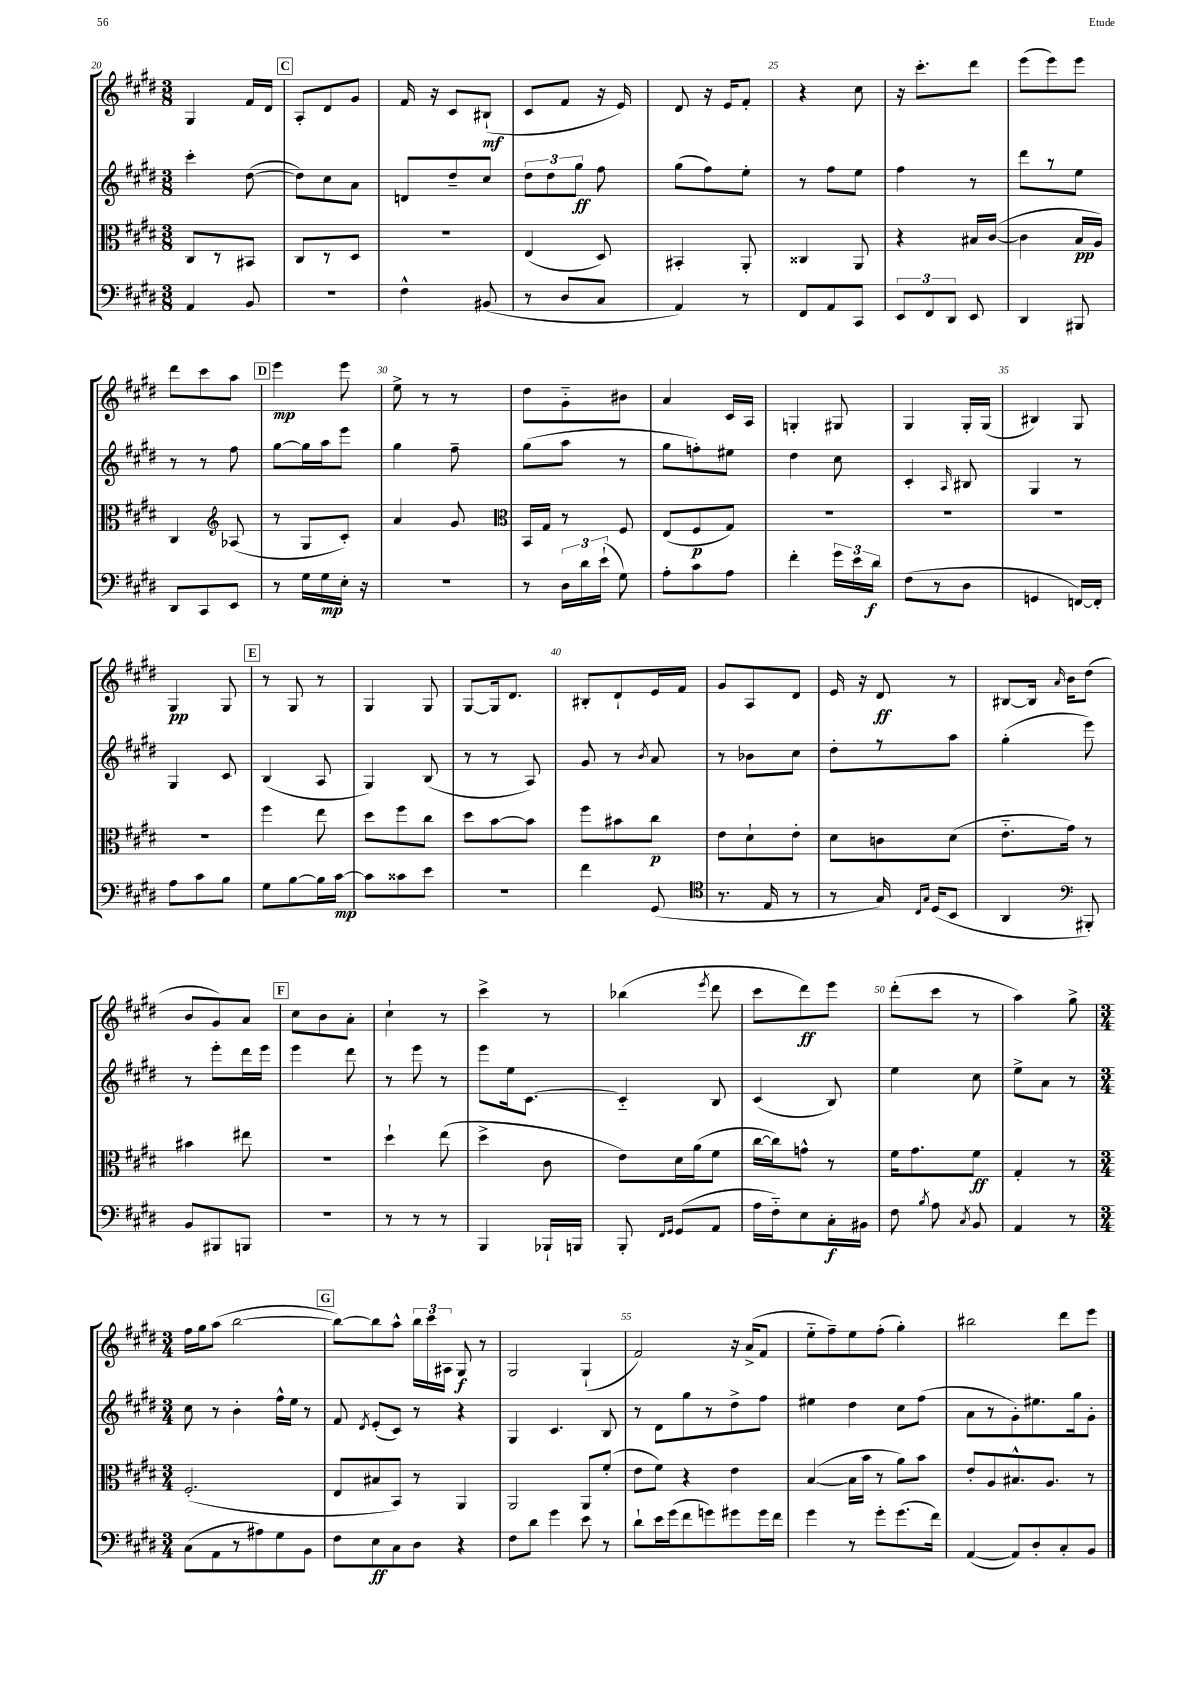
<<
\new StaffGroup <<
\new Staff = "s0" {
    \clef treble \key e \major \numericTimeSignature \time 3/8
    \autoBeamOff gis4 fis'16[ dis'16] |
    \mark \markup { \box "C" } a8[-. dis'8 gis'8] |
    fis'16 r16 cis'8[ bis8]-!\mf( |
    cis'8[ fis'8] r16 e'16) |
    dis'8 r16 e'16[ fis'8]-. |
    r4 cis''8 |
    r16 cis'''8.[-. dis'''8] |
    e'''8[( e'''8) e'''8] |
    dis'''8[ cis'''8 a''8] |
    \mark \markup { \box "D" } e'''4\mp e'''8 |
    e''8-> r8 r8 |
    dis''8[ gis'8-_ bis'8] |
    a'4 cis'16[ a16] |
    g4-. gis8 |
    gis4 gis16[-. gis16]( |
    bis4) gis8 |
    gis4\pp gis8 |
    \mark \markup { \box "E" } r8 gis8 r8 |
    gis4 gis8 |
    gis8[~ gis16 dis'8.] |
    bis8[-. dis'8-! e'16 fis'16] |
    gis'8[ a8 dis'8] |
    e'16 r16 dis'8\ff r8 |
    bis8[~ bis16] \grace { a'16 } b'16[ dis''8]( |
    b'8[ gis'8) a'8] |
    \mark \markup { \box "F" } cis''8[ b'8 a'8]-. |
    cis''4-! r8 |
    cis'''4-> r8 |
    bes''4( \acciaccatura { e'''8 } dis'''8 |
    cis'''8[ dis'''8\ff) e'''8] |
    dis'''8[-.( cis'''8] r8 |
    a''4) gis''8-> |
    \numericTimeSignature \time 3/4 fis''16[ gis''16 a''8]( b''2~ |
    \mark \markup { \box "G" } b''8[~) b''8 a''8]-^ \tuplet 3/2 { b''16[ cis'''16 ais16] } gis8\f r8 |
    gis2 gis4-!( |
    fis'2) r16 a'16[->( fis'8] |
    e''8[-_ fis''8--) e''8 fis''8]-.( gis''4-.) |
    bis''2 dis'''8[ e'''8] \bar "|." |
}
\new Staff = "s1" {
    \clef treble \key e \major \numericTimeSignature \time 3/8
    \autoBeamOff cis'''4-. dis''8~( |
    \mark \markup { \box "C" } dis''8[) cis''8 a'8] |
    d'8[ dis''8-- cis''8] |
    \tuplet 3/2 { dis''8[ dis''8 gis''8]\ff } fis''8 |
    gis''8[( fis''8) e''8]-. |
    r8 fis''8[ e''8] |
    fis''4 r8 |
    dis'''8[ r8 e''8] |
    r8 r8 fis''8 |
    \mark \markup { \box "D" } gis''8[~ gis''16 a''16 e'''8] |
    gis''4 fis''8-- |
    gis''8[( a''8] r8 |
    gis''8[ f''8-.) eis''8] |
    dis''4 cis''8 |
    cis'4-. \grace { a16 } bis8 |
    gis4 r8 |
    gis4 cis'8 |
    \mark \markup { \box "E" } b4( a8 |
    gis4) b8( |
    r8 r8 a8) |
    gis'8 r8 \acciaccatura { b'8 } a'8 |
    r8 bes'8[ cis''8] |
    dis''8[-. r8 a''8] |
    gis''4-.( e'''8) |
    r8 e'''8[-. dis'''16 e'''16] |
    \mark \markup { \box "F" } e'''4 dis'''8 |
    r8 e'''8 r8 |
    e'''8[ e''16 cis'8.]~ |
    cis'4-_ b8 |
    cis'4( b8) |
    e''4 cis''8 |
    e''8[-> a'8] r8 |
    \numericTimeSignature \time 3/4 cis''8 r8 b'4-. fis''16[-^ e''16] r8 |
    \mark \markup { \box "G" } fis'8 \acciaccatura { dis'8 } e'8[-.( cis'8]) r8 r4 |
    gis4 cis'4. b8 |
    r8 dis'8[ gis''8 r8 dis''8-> fis''8] |
    eis''4 dis''4 cis''8[ fis''8]( |
    a'8[ r8 gis'8-.) eis''8. gis''16 gis'8]-. \bar "|." |
}
\new Staff = "s2" {
    \clef alto \key e \major \numericTimeSignature \time 3/8
    \autoBeamOff cis8[ r8 bis,8] |
    \mark \markup { \box "C" } cis8[ r8 dis8] |
    R4. |
    e4( dis8) |
    bis,4-. a,8-. |
    cisis4 a,8 |
    r4 bis16[ cis'16]~( |
    cis'4 b16[\pp a16]) |
    cis4 \clef treble aes8( |
    \mark \markup { \box "D" } r8 gis8[ cis'8]-.) |
    a'4 gis'8 |
    \clef alto b,16[ gis16] r8 fis8 |
    e8[( fis8\p gis8]) |
    R4. |
    R4. |
    R4. |
    R4. |
    \mark \markup { \box "E" } fis''4 e''8 |
    dis''8[ fis''8 cis''8] |
    dis''8[ b'8~ b'8] |
    fis''8[ bis'8 cis''8]\p |
    e'8[ dis'8-! e'8]-. |
    dis'8[ c'8 dis'8]( |
    e'8.[-_ gis'16]) r8 |
    bis'4 eis''8 |
    \mark \markup { \box "F" } R4. |
    dis''4-! e''8( |
    dis''4-> cis'8 |
    e'8[) dis'16 a'16( fis'8] |
    cis''16[~ cis''16) g'8]-^ r8 |
    fis'16[ gis'8. fis'8]\ff |
    gis4-. r8 |
    \numericTimeSignature \time 3/4 fis2.-.( |
    \mark \markup { \box "G" } e8[ bis8 b,8]) r8 a,4 |
    a,2 a,8[ fis'8]-.( |
    e'8[ fis'8]) r4 e'4 |
    b4~( b16[ b'16] r8 a'8[) b'8] |
    e'8[-. a8 bis8.-^ a8.] r8 \bar "|." |
}
\new Staff = "s3" {
    \clef bass \key e \major \numericTimeSignature \time 3/8
    \autoBeamOff a,4 b,8 |
    \mark \markup { \box "C" } R4. |
    fis4-^ bis,8( |
    r8 dis8[ cis8] |
    a,4) r8 |
    fis,8[ a,8 cis,8] |
    \tuplet 3/2 { e,8[ fis,8 dis,8] } e,8 |
    dis,4 bis,,8 |
    dis,8[ cis,8 e,8] |
    \mark \markup { \box "D" } r8 gis16[ gis16\mp e16]-. r16 |
    R4. |
    r8 \tuplet 3/2 { dis16[ dis'16 e'16]-!( } gis8) |
    a8[-. cis'8 a8] |
    fis'4-. \tuplet 3/2 { gis'16[ e'16 dis'16]\f } |
    fis8[( r8 dis8] |
    g,4 f,16[~) f,16]-. |
    a8[ cis'8 b8] |
    \mark \markup { \box "E" } gis8[ b8~ b16 cis'16]~\mp |
    cis'8[ cisis'8 e'8] |
    R4. |
    fis'4 gis,8( |
    \clef tenor r8. e16 r8 |
    r8 gis16) \grace { cis16[ gis16] } dis16[( b,8] |
    a,4 \clef bass bis,,8-.) |
    b,8[ bis,,8 b,,8] |
    \mark \markup { \box "F" } R4. |
    r8 r8 r8 |
    b,,4 bes,,16[-! b,,16] |
    b,,8-. \grace { fis,16[ gis,16] } gis,8[( a,8] |
    a16[ fis16-_) e8 cis16-.\f bis,16] |
    fis8 \acciaccatura { b8 } a8 \acciaccatura { cis8 } b,8 |
    a,4 r8 |
    \numericTimeSignature \time 3/4 cis8[( a,8 r8 ais8) gis8 b,8] |
    \mark \markup { \box "G" } fis8[ e8\ff cis8 dis8] r4 |
    fis8[ dis'8] gis'4 e'8 r8 |
    dis'8[-! e'16 gis'16( fis'8 g'8) gis'8 gis'16 fis'16] |
    gis'4 r8 gis'8[-. gis'8.( fis'16]) |
    a,4~( a,8[) dis8-. cis8-. b,8] \bar "|." |
}
>>
>>
\layout { \context { \Score currentBarNumber = #20 \override BarNumber.break-visibility = ##(#f #t #t) barNumberVisibility = #(every-nth-bar-number-visible 5) } }
